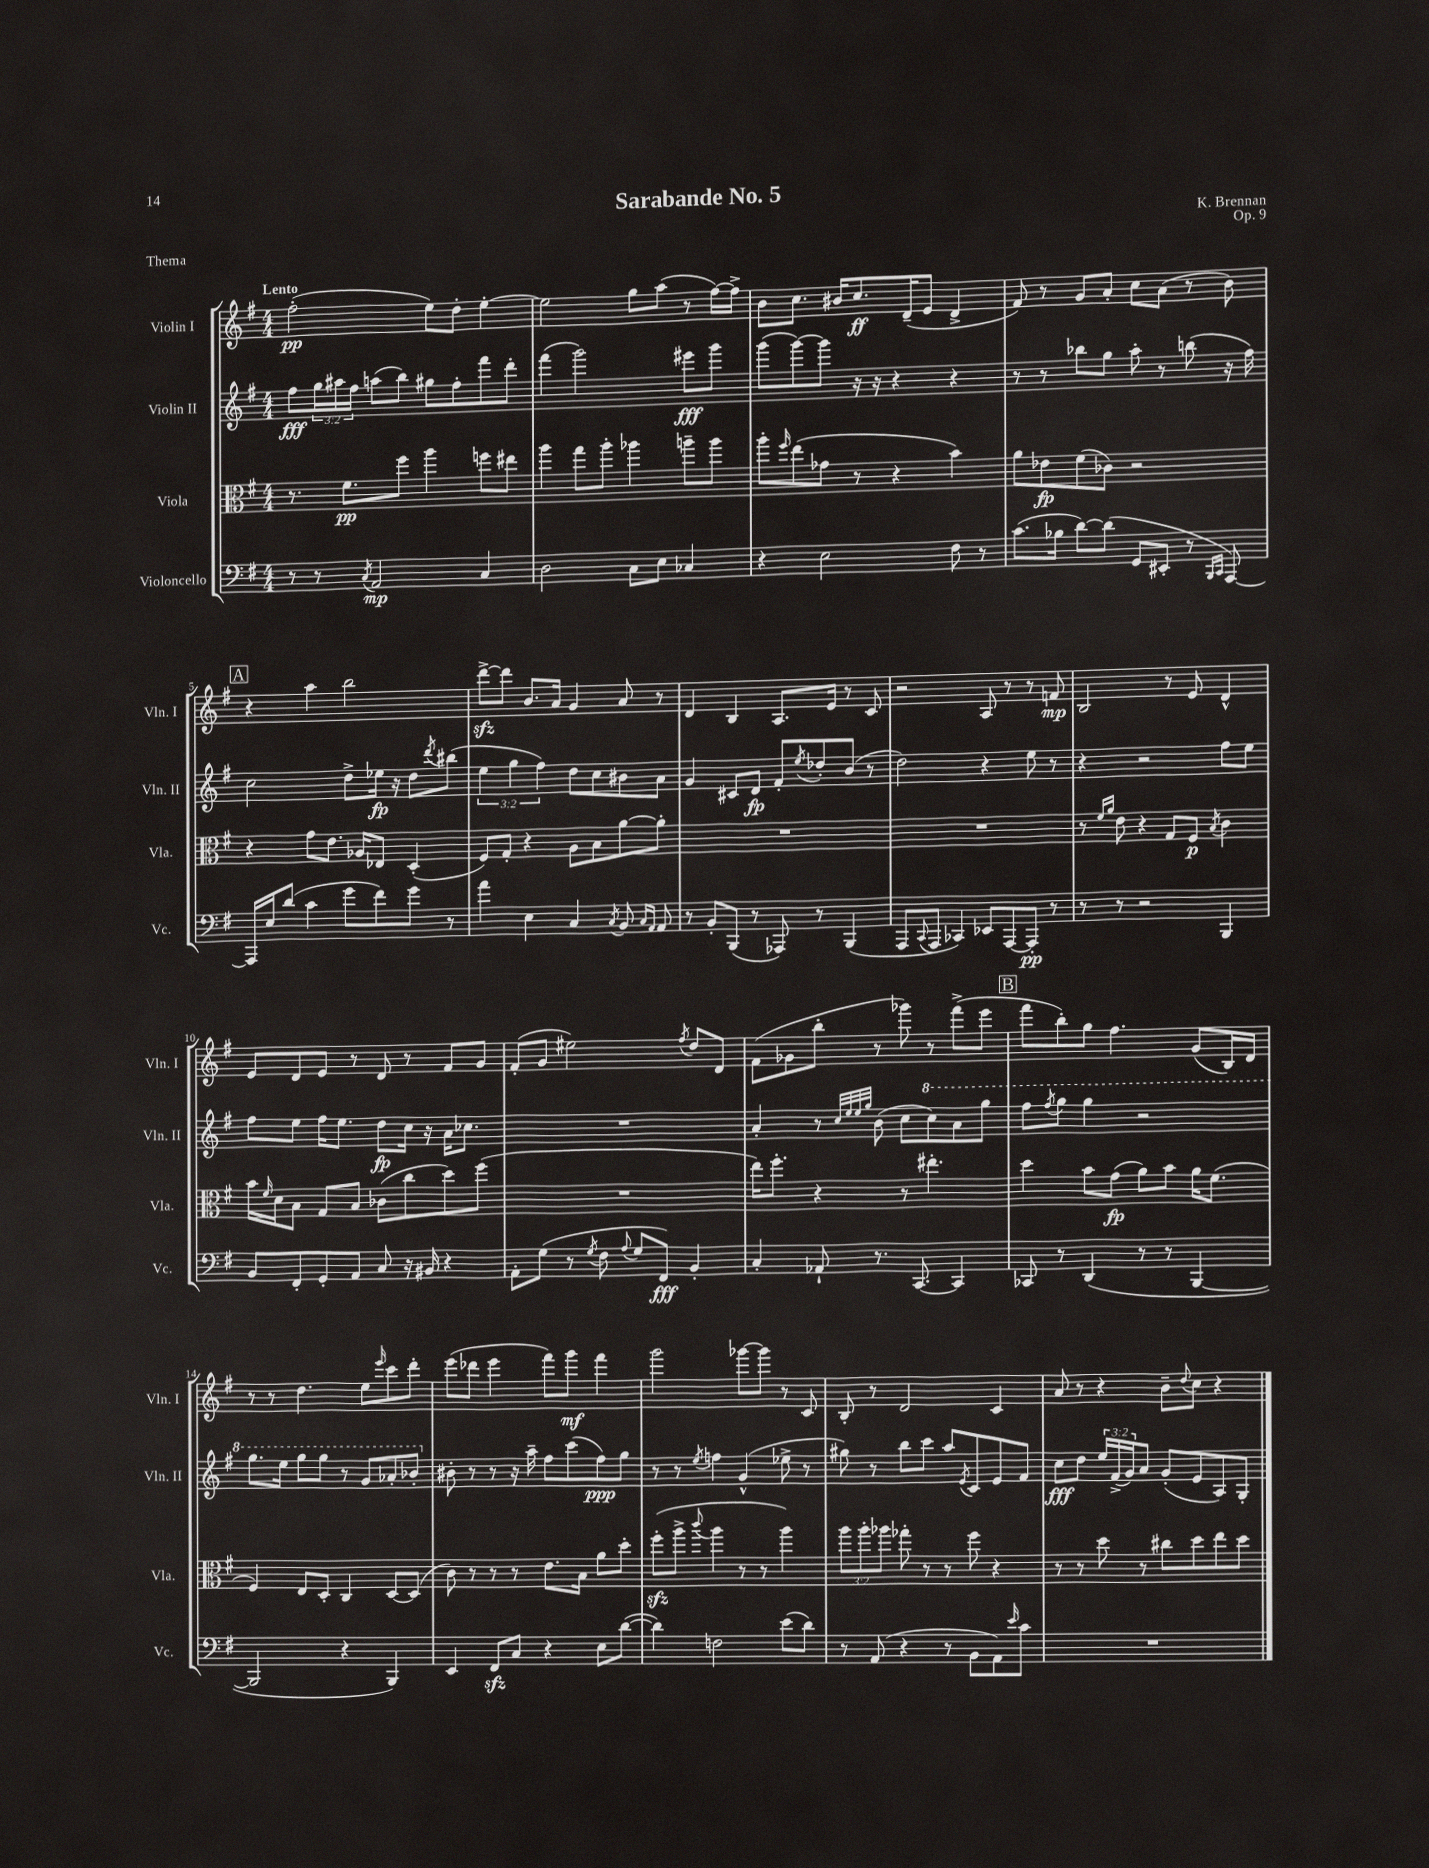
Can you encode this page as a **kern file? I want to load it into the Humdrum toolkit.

**kern	**kern	**kern	**kern
*staff4	*staff3	*staff2	*staff1
*clefF4	*clefC3	*clefG2	*clefG2
*k[f#]	*k[f#]	*k[f#]	*k[f#]
*M4/4	*M4/4	*M4/4	*M4/4
8r	8.r	8ff#	(2ff#'
8r	.	24gg	.
.	.	24aa#	.
.	8.f#	.	.
.	.	24ff#	.
8qC	.	.	.
2AA	.	(8aa	.
.	8ff#	8bb)	.
.	4aa	8gg#	8ee)
.	.	8ff#'	8dd'
4C	8ff	8fff#	[4ee'
.	8ee#	8ddd'	.
=	=	=	=
2D	4aa	(4fff#	2ee]
.	8gg	2ggg)	.
.	8aa'	.	.
8C	4aa-	.	8gg
8E	.	.	(8aa
4C-	8aa~	8eee#	8r
.	8aa	8ggg	[16ff#)
.	.	.	16ff#^]
=	=	=	=
4r	8aa'	(8ggg	8b
.	16qqff#	.	.
.	(8ee	[8ggg)	8.cc
2E	8g-	8ggg]	.
.	.	.	16b#
.	8r	16r	8.cc
.	.	16r	.
.	4r	4r	.
.	.	.	(16d~
.	.	.	8e
8F#	4b)	4r	4d^
8r	.	.	.
=	=	=	=
(8.c	8a	8r	8f#)
.	8e-	8r	8r
16B-	.	.	.
[8d)	(8f#	8bb-	8g
(8d]	8c-)	8gg	8a'
8GG	2r	8aa'	8cc
8EE#'	.	8r	(8a
8r	.	(8bb	8r
16qqBBB	.	.	.
16qqCC	.	.	.
[8AAA)	.	16r	8b)
.	.	16ff#)	.
=	=	=	=
16AAA]	4r	2cc	4r
16E	.	.	.
(8d	.	.	.
4c	8g	.	4aa
.	8.e	.	.
8g	.	8dd^	2bb
.	16A-	.	.
8f#)	8E-	16ee-	.
.	.	16r	.
8g	(4D'	8dd	.
.	.	8qddd	.
8r	.	(8bb#	.
=	=	=	=
4a	8F#)	6ee	[8ddd^
.	8G'	.	8ddd]
.	.	6gg	.
4E	4r	.	8.b
.	.	6ff#)	.
.	.	.	16a
4C	8A	8dd	4g
.	8B	8cc	.
8qC	.	.	.
8BB	[8a	8b#	8a
16qqC	.	.	.
16qqAA	.	.	.
8AA	8a']	8a	8r
=	=	=	=
8r	1r	4g	4d
8BB'	.	.	.
(8BBB	.	8c#	4B
8r	.	8d	.
8AAA-)	.	8f#'	8.A
.	.	8qee	.
8r	.	8dd-'	.
.	.	.	16e
(4BBB	.	(8b	8r
.	.	8r	8c
=	=	=	=
8AAA	1r	2dd)	2r
8qqCC	.	.	.
8AAA	.	.	.
4CC-)	.	.	.
8EE-	.	4r	8A
[8AAA	.	.	8r
8AAA']	.	8ee	8r
8r	.	8r	8f
=	=	=	=
8r	8r	4r	2B
.	16qqf#	.	.
.	16qqa	.	.
8r	8e	.	.
2r	4r	2r	.
.	8G	.	8r
.	8F#	.	8e
.	8qB	.	.
4BBB	4c	8ff#	4d^^
.	.	8ee	.
=	=	=	=
8BB	16b	8ff#	8e
.	16qqf#	.	.
.	16d	.	.
8FF#'	8B	8ee	8d
8GG'	8G	16ff#	8e
.	.	8.ee	.
8AA	8B	.	8r
8C	(8c-	8dd	8d
16r	8cc	16cc	8r
16BB#	.	16r	.
4r	8dd)	16a	8f#
.	.	8.cc-	.
.	(8ff#	.	8g
=	=	=	=
8AA'	1r	1r	(8f#'
(8G	.	.	8g
8r	.	.	2ee#)
8qG	.	.	.
8F#	.	.	.
8qqA	.	.	.
8G	.	.	.
8FF#)	.	.	.
.	.	.	8qff#
4BB'	.	.	8dd
.	.	.	8d
=	=	=	=
4C'	16ee)	4a'	(8f#
.	8.ff#'	.	.
.	.	.	8g-
8AA-`	4r	8r	8bb'
.	.	32qqcc	.
.	.	32qqee	.
.	.	32qqee	.
.	.	32qqgg	.
8.r	.	(8b	8r
.	8r	8cc	8ggg-)
[8.CC	.	.	.
.	4.ee#'	8ccc)	8r
4CC]	.	8aa	(8fff#^
.	.	8ggg	8eee
=	=	=	=
8CC-	4dd	8fff#	8fff#
.	.	8qfff#	.
8r	.	8ggg	8bb')
(4DD	8b	4ggg	8gg
.	(8g	.	4.ff#
8r	8a)	2r	.
8r	8b	.	.
[4BBB	16a	.	(8g
.	(8.f#	.	.
.	.	.	16B)
.	.	.	16d
=	=	=	=
2BBB]	4F#)	8.ggg	8r
.	.	.	8r
.	.	16eee	.
.	8E	8ggg	4.dd
.	8D'	8ggg	.
4r	4C	8r	.
.	.	8gg	8ee
.	.	.	16qqeee
4BBB)	[8D	8aa-'	8ccc
.	(8D]	8bb-'	8ddd'
=	=	=	=
4EE	8c)	8b#'	(8eee
.	8r	8r	8ddd-
8FF#	8r	8r	4eee
8C	8r	16r	.
.	.	16aa~	.
4r	8.e	8ff#	8fff#)
.	.	(8ccc	8ggg
.	16B	.	.
8E	8a	8ff#)	4fff#
([8d	8dd'	8gg	.
=	=	=	=
4d])	(8ff#'	8r	2ggg
.	8aa^	8r	.
.	8qqccc	8qee	.
2F	4aa	4ff	.
.	8r	(4g^^	[8ggg-
.	8r	.	8ggg-]
(8e	4aa)	8ee-^	8r
8d)	.	8r	8c
=	=	=	=
8r	12aa	8gg#)	8B'
.	12aa'	.	.
(8AA	.	8r	8r
.	12aa-	.	.
4r	8gg-'	8bb	2d
.	8r	8ccc	.
8r	8r	8aa	.
.	.	8qe	.
8BB	8ff#	8c	.
8AA)	4r	8e	4c
16qqe	.	.	.
8c	.	8f#	.
=	=	=	=
1r	8r	8cc	8a
.	8r	8dd	8r
.	8dd	24ee	4r
.	.	(24f#^	.
.	.	24g)	.
.	8r	8a	.
.	8cc#	(8g'	8b~
.	.	.	8qqdd
.	8dd	8e	8cc
.	8ee	8A)	4r
.	8dd	8G'	.
==	==	==	==
*-	*-	*-	*-
